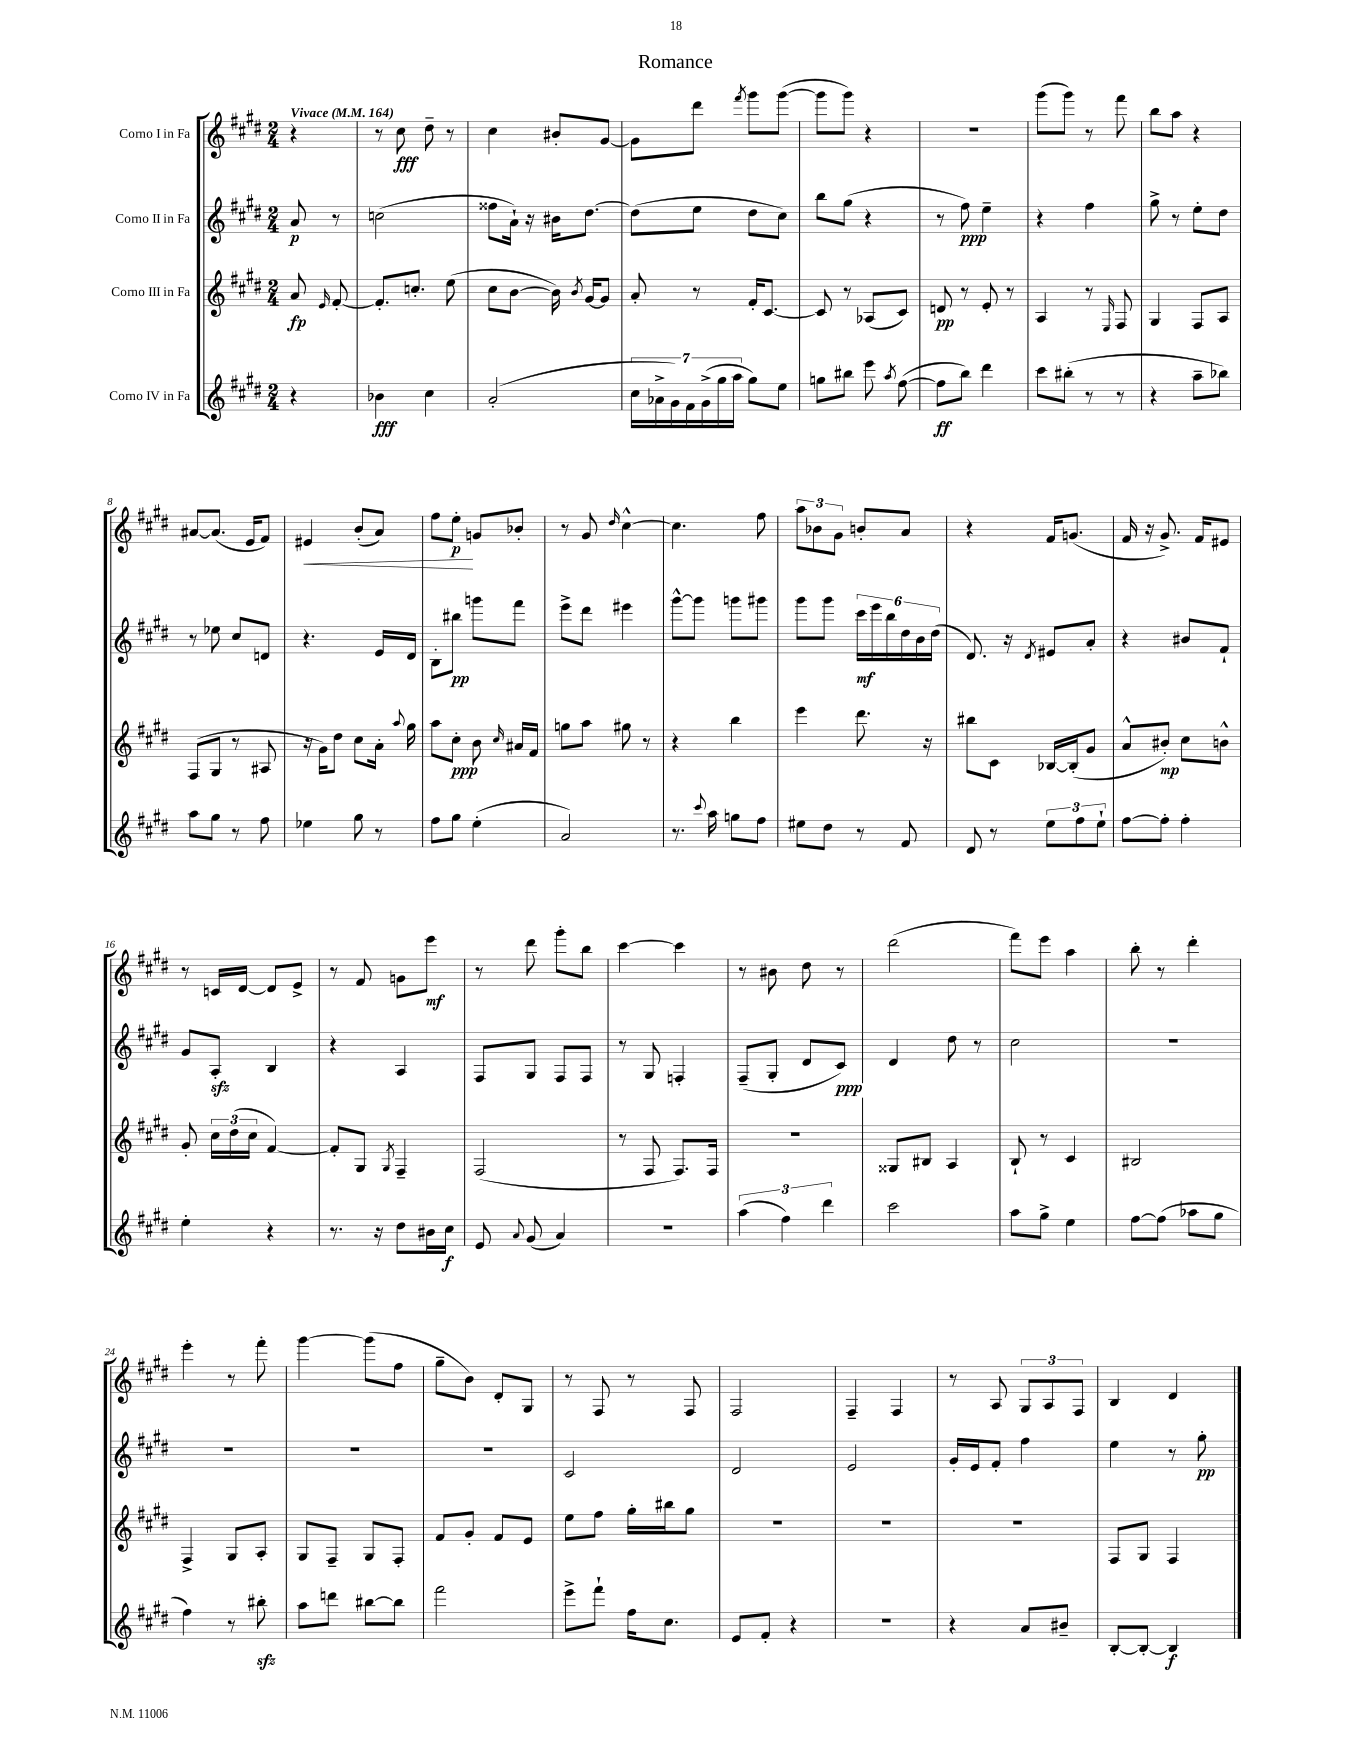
\header { title = "Romance" }
<<
\new StaffGroup <<
\new Staff = "s0" \with { instrumentName = "Corno I in Fa" } {
    \clef treble \key e \major \numericTimeSignature \time 2/4 \partial 4 \tempo "Vivace" 4 = 164
    \autoBeamOff r4 |
    r8 cis''8\fff dis''8-- r8 |
    cis''4 bis'8[-. gis'8]~ |
    gis'8[ dis'''8] \acciaccatura { fis'''8 } gis'''8[ gis'''8]~( |
    gis'''8[ gis'''8]) r4 |
    R2 |
    gis'''8[( gis'''8]) r8 fis'''8 |
    b''8[ a''8] r4 |
    ais'8[~ ais'8.]( e'16[ fis'8]) |
    eis'4\< b'8[-.( a'8]) |
    fis''8[ e''8]-.\p\! g'8[ bes'8]-. |
    r8 gis'8 \grace { dis''16 } cis''4~-^ |
    cis''4. fis''8 |
    \tuplet 3/2 { a''8[ bes'8 gis'8] } b'8[-. a'8] |
    r4 fis'16[ g'8.]( |
    fis'16 r16 gis'8.->) fis'16[ eis'8] |
    r8 c'16[ dis'16]~ dis'8[ e'8]-> |
    r8 fis'8 g'8[ e'''8]\mf |
    r8 dis'''8 gis'''8[-. b''8] |
    cis'''4~ cis'''4 |
    r8 bis'8 dis''8 r8 |
    dis'''2( |
    fis'''8[) e'''8] a''4 |
    b''8-. r8 dis'''4-. |
    e'''4-. r8 fis'''8-. |
    gis'''4~ gis'''8[( fis''8] |
    gis''8[-- b'8]) dis'8[-. gis8] |
    r8 fis8 r8 fis8 |
    fis2 |
    fis4-- fis4 |
    r8 a8 \tuplet 3/2 { gis8[ a8 fis8] } |
    b4 dis'4 \bar "|." |
}
\new Staff = "s1" \with { instrumentName = "Corno II in Fa" } {
    \clef treble \key e \major \numericTimeSignature \time 2/4 \partial 4
    \autoBeamOff a'8\p r8 |
    c''2( |
    fisis''8[ a'16]-!) r16 bis'16[ dis''8.]~ |
    dis''8[( e''8] dis''8[ cis''8]) |
    b''8[ gis''8]( r4 |
    r8 fis''8\ppp) e''4-- |
    r4 fis''4 |
    gis''8-> r8 e''8[-. dis''8] |
    r8 ees''8 cis''8[ d'8] |
    r4. e'16[ dis'16] |
    b8[-. bis''8]\pp g'''8[ fis'''8] |
    e'''8[-> dis'''8] eis'''4 |
    gis'''8[~-^ gis'''8] g'''8[ gis'''8] |
    gis'''8[ gis'''8] \tuplet 6/4 { cis'''16[\mf e'''16 b''16 dis''16 b'16 dis''16]( } |
    dis'8.) r16 \acciaccatura { dis'8 } eis'8[ a'8]-. |
    r4 bis'8[ fis'8]-! |
    gis'8[ a8]-.\sfz b4 |
    r4 a4 |
    fis8[ gis8] fis8[ fis8] |
    r8 gis8 f4-. |
    fis8[--( gis8]-. dis'8[ cis'8]\ppp) |
    dis'4 dis''8 r8 |
    cis''2 |
    R2 |
    R2 |
    R2 |
    R2 |
    cis'2 |
    dis'2 |
    e'2 |
    gis'16[-. e'16 fis'8]-. fis''4 |
    e''4 r8 gis''8-.\pp \bar "|." |
}
\new Staff = "s2" \with { instrumentName = "Corno III in Fa" } {
    \clef treble \key e \major \numericTimeSignature \time 2/4 \partial 4
    \autoBeamOff a'8\fp \grace { e'16 } fis'8~-. |
    fis'8.[-. c''8.]-. e''8( |
    cis''8[ b'8]~ b'16) \acciaccatura { b'8 } gis'16[~ gis'8] |
    a'8-. r8 fis'16[-. cis'8.]~ |
    cis'8 r8 aes8[( cis'8]) |
    d'8\pp r8 e'8-. r8 |
    a4 r8 \grace { e16 } fis8 |
    gis4 fis8[ a8] |
    fis8[( gis8] r8 ais8 |
    r16 gis'16[) dis''8] cis''8[ a'16]-. \appoggiatura { a''8 } gis''16 |
    a''8[ cis''8]-.\ppp b'8 \grace { cis''16 } ais'16[ fis'16] |
    g''8[ a''8] gis''8 r8 |
    r4 b''4 |
    e'''4 dis'''8. r16 |
    bis''8[ cis'8] bes16[~ bes16-.( gis'8] |
    a'8[-^ bis'8]-.\mp) cis''8[ b'8]-^ |
    gis'8-. \tuplet 3/2 { cis''16[ dis''16( cis''16] } fis'4~) |
    fis'8[-. gis8] \acciaccatura { gis8 } fis4-- |
    fis2( |
    r8 fis8 fis8.[) fis16] |
    R2 |
    gisis8[ bis8] a4 |
    b8-! r8 cis'4 |
    bis2 |
    fis4-> gis8[ a8]-. |
    gis8[ fis8]-- gis8[ fis8]-. |
    fis'8[ gis'8]-. fis'8[ e'8] |
    e''8[ fis''8] gis''16[-. bis''16 gis''8] |
    R2 |
    R2 |
    R2 |
    fis8[ gis8] fis4 \bar "|." |
}
\new Staff = "s3" \with { instrumentName = "Corno IV in Fa" } {
    \clef treble \key e \major \numericTimeSignature \time 2/4 \partial 4
    \autoBeamOff r4 |
    bes'4\fff cis''4 |
    a'2-.( |
    \tuplet 7/4 { cis''16[ aes'16-> gis'16) fis'16 gis'16->( gis''16 a''16] } gis''8[) e''8] |
    g''8[ bis''8] e'''8 \acciaccatura { a''8 } fis''8~( |
    fis''8[\ff b''8]) dis'''4 |
    cis'''8[ bis''8]-.( r8 r8 |
    r4 a''8[-- bes''8]) |
    a''8[ gis''8] r8 fis''8 |
    ees''4 gis''8 r8 |
    fis''8[ gis''8] e''4-.( |
    a'2) |
    r8. \appoggiatura { cis'''8 } a''16 g''8[ fis''8] |
    eis''8[ dis''8] r8 fis'8 |
    dis'8 r8 \tuplet 3/2 { e''8[ fis''8 e''8]-! } |
    fis''8[~ fis''8]-. fis''4-. |
    e''4-. r4 |
    r8. r16 dis''8[ bis'16 cis''16]\f |
    e'8 \appoggiatura { a'8 } gis'8( a'4) |
    R2 |
    \tuplet 3/2 { a''4( fis''4) dis'''4 } |
    cis'''2 |
    a''8[ gis''8]-> e''4 |
    fis''8[~ fis''8]( aes''8[ gis''8] |
    fis''4) r8 bis''8-.\sfz |
    a''8[ d'''8] bis''8[~ bis''8] |
    fis'''2 |
    e'''8[-> fis'''8]-! fis''16[ cis''8.] |
    e'8[ fis'8]-. r4 |
    r2 |
    r4 a'8[ bis'8]-- |
    b8[~-. b8]~-. b4\f \bar "|." |
}
>>
>>
